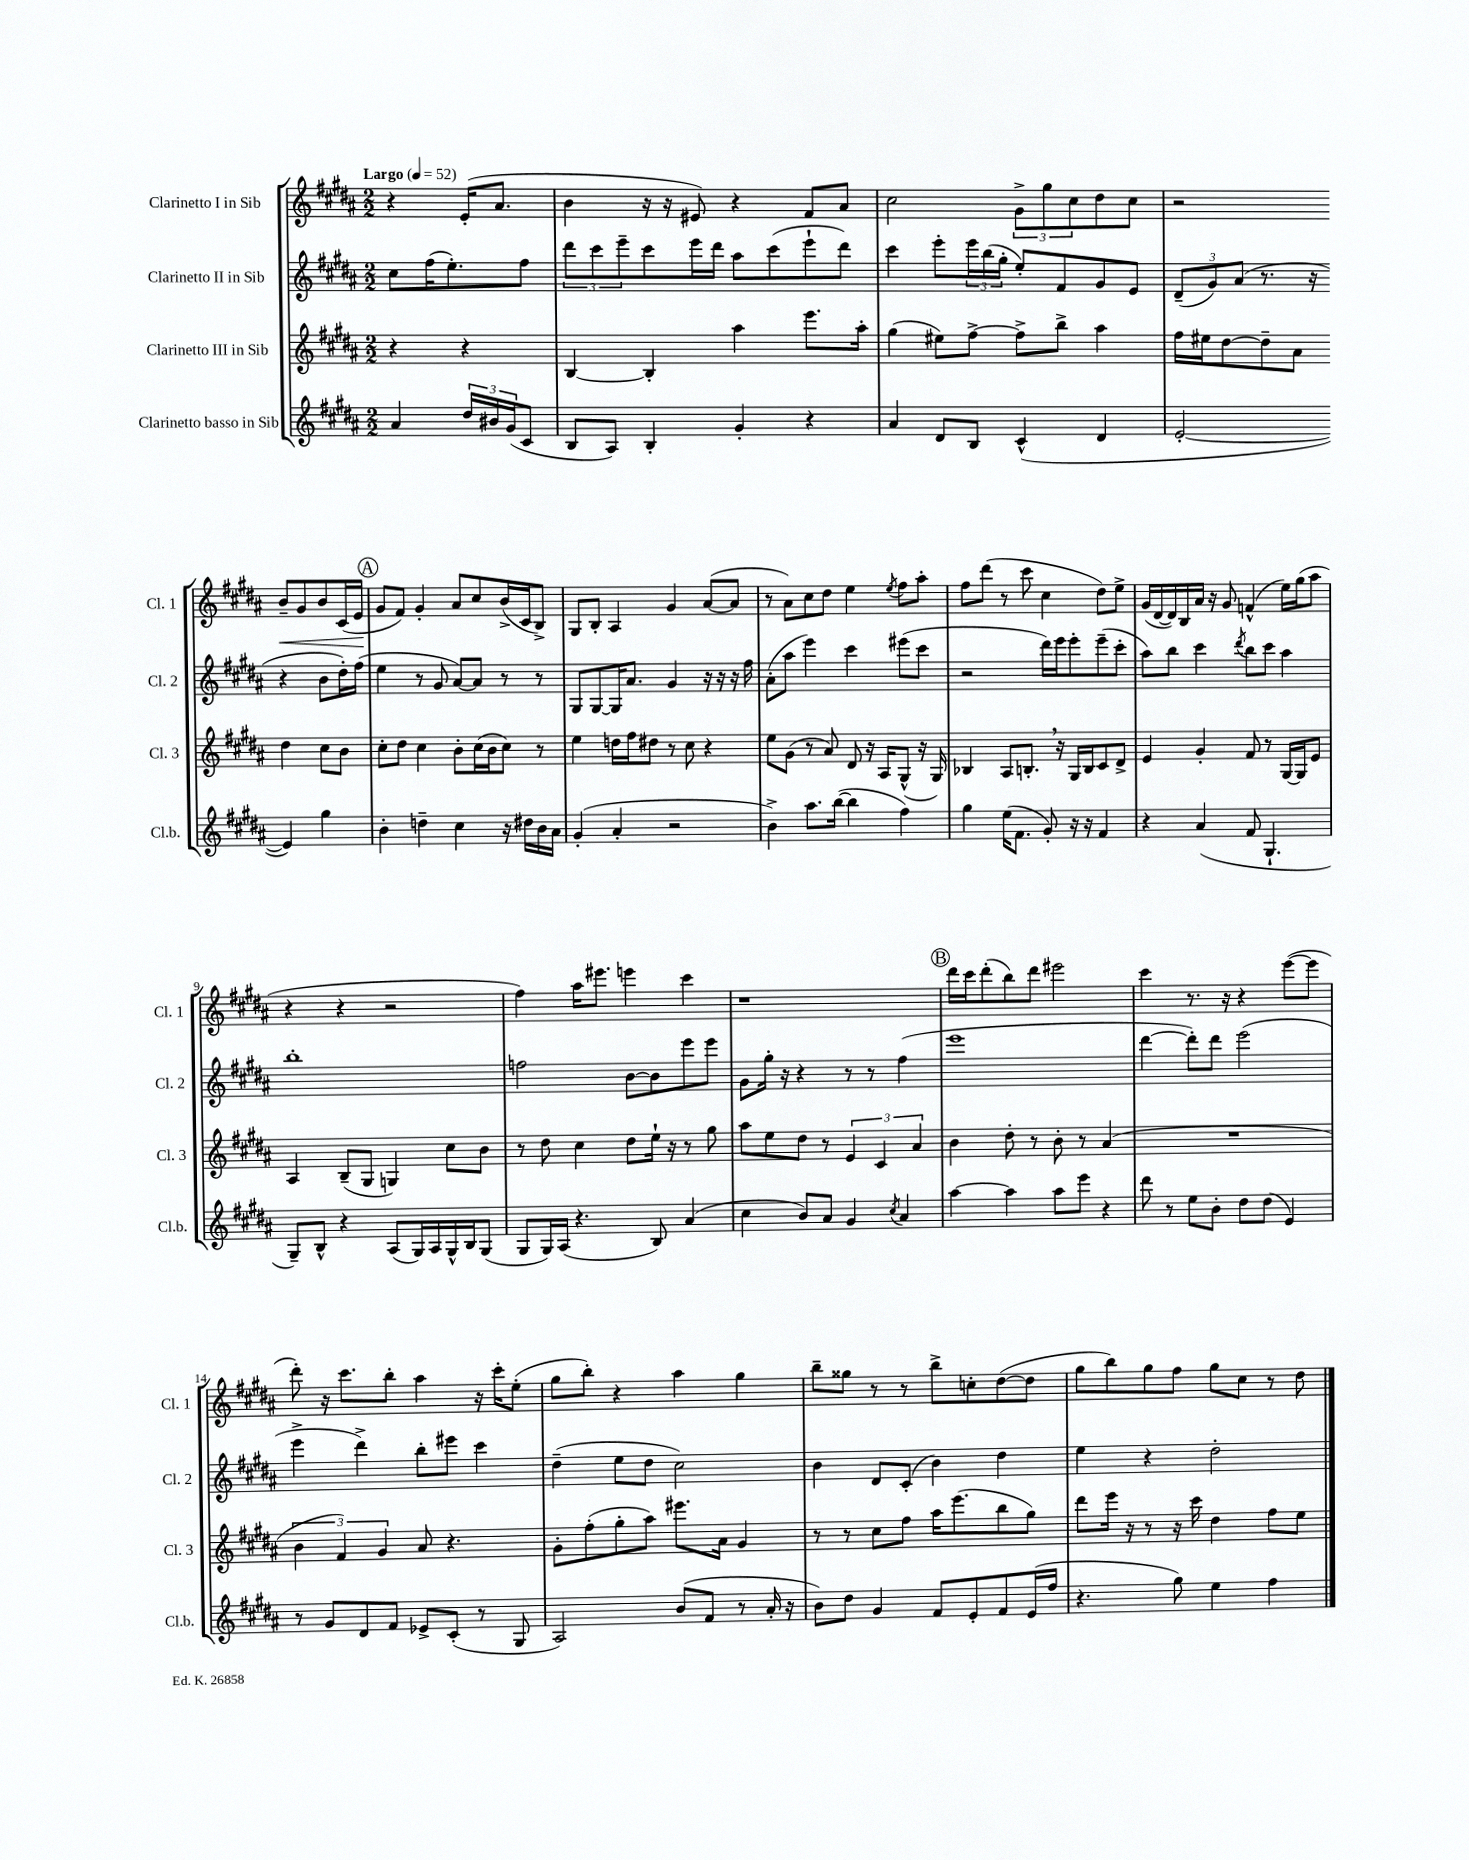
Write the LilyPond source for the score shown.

<<
\new StaffGroup <<
\new Staff = "s0" \with { instrumentName = "Clarinetto I in Sib" shortInstrumentName = "Cl. 1" } {
    \clef treble \key b \major \numericTimeSignature \time 2/2 \partial 2 \tempo "Largo" 4 = 52
    r4 e'16-.( ais'8. |
    b'4 r16 r16 eis'8) r4 fis'8 ais'8 |
    cis''2 \tuplet 3/2 { gis'8-> gis''8 cis''8 } dis''8 cis''8 |
    r2 b'8--\< gis'8 b'8 cis'16( e'16 |
    \mark \markup { \circle "A" } gis'8\! fis'8) gis'4-. ais'8 cis''8 b'16->( cis'16 b8->) |
    gis8 b8-. ais4 gis'4 ais'8~( ais'8 |
    r8 ais'8) cis''8 dis''8 e''4 \acciaccatura { e''8 } fis''8 ais''8-. |
    fis''8 dis'''8( r8 cis'''8 cis''4 dis''8) e''8-> |
    gis'16( dis'16~ dis'16) b16 ais'16 r16 gis'8 f'4-^( e''16) gis''16( ais''8 |
    r4 r4 r2 |
    fis''4) ais''16 eis'''8. e'''4 cis'''4 |
    r1 |
    \mark \markup { \circle "B" } dis'''16 cis'''16 dis'''8-.( b''8) dis'''8 eis'''2 |
    cis'''4 r8. r16 r4 e'''8~( e'''8 |
    dis'''8-.) r16 cis'''8. b''8-. ais''4 r16 cis'''16-. e''8-.( |
    gis''8 b''8-.) r4 ais''4 gis''4 |
    b''8-- gisis''8 r8 r8 b''8-> c''8-. dis''8~( dis''8 |
    gis''8 b''8) gis''8 fis''8 gis''8 cis''8 r8 dis''8 \bar "|." |
}
\new Staff = "s1" \with { instrumentName = "Clarinetto II in Sib" shortInstrumentName = "Cl. 2" } {
    \clef treble \key b \major \numericTimeSignature \time 2/2 \partial 2
    cis''8 fis''16( e''8.-.) fis''8 |
    \tuplet 3/2 { dis'''8 cis'''8 e'''8-- } cis'''8 e'''16 dis'''16 ais''8 cis'''8( e'''8-! dis'''8) |
    cis'''4 e'''8-. \tuplet 3/2 { e'''16 b''16( gis''16-. } e''8-.) fis'8 gis'8 e'8 |
    \tuplet 3/2 { dis'8--( gis'8) ais'8( } r8. r16 r4 b'8 dis''16-.) fis''16( |
    \mark \markup { \circle "A" } e''4 r8 gis'8 ais'8~) ais'8 r8 r8 |
    gis8 gis8~ gis16 ais'8. gis'4 r16 r16 r16 fis''16 |
    ais'8-.( ais''8 e'''4) cis'''4 eis'''8( cis'''8 |
    r2 dis'''16) e'''16 e'''8-. e'''8--( cis'''8-. |
    ais''8) b''8 cis'''4 \acciaccatura { dis'''8 } b''8 cis'''8 ais''4 |
    b''1-. |
    f''2 b'8~ b'8 e'''8 e'''8 |
    gis'8 gis''16-. r16 r4 r8 r8 fis''4( |
    \mark \markup { \circle "B" } e'''1 |
    dis'''4~ dis'''8-.) dis'''8 e'''2( |
    e'''4-> dis'''4->) b''8-. eis'''8 cis'''4 |
    dis''4--( e''8 dis''8 cis''2) |
    b'4 dis'8 cis'8-.( b'4) dis''4 |
    e''4 r4 dis''2-. \bar "|." |
}
\new Staff = "s2" \with { instrumentName = "Clarinetto III in Sib" shortInstrumentName = "Cl. 3" } {
    \clef treble \key b \major \numericTimeSignature \time 2/2 \partial 2
    r4 r4 |
    b4~ b4-. ais''4 e'''8. ais''16-. |
    gis''4( eis''8) fis''8~-> fis''8-> b''8-> ais''4 |
    fis''16 eis''16 dis''8~ dis''8-- ais'8 dis''4 cis''8 b'8 |
    \mark \markup { \circle "A" } cis''8-. dis''8 cis''4 b'8-. cis''16( b'16 cis''8) r8 |
    e''4 d''16 fis''16 dis''8 r8 cis''8 r4 |
    e''8 gis'8( r8 ais'8) dis'8 r16 ais16 gis8-^( r16 gis16) |
    bes4 ais8 b8.-. \breathe r16 gis16 b16 cis'8 dis'8-> |
    e'4 gis'4-. fis'8 r8 gis16~ gis16 e'8 |
    ais4 b8--( gis8 g4) cis''8 b'8 |
    r8 dis''8 cis''4 dis''8 e''16-! r16 r8 gis''8 |
    ais''8 e''8 dis''8 r8 \tuplet 3/2 { e'4 cis'4 ais'4 } |
    \mark \markup { \circle "B" } b'4 dis''8-. r8 b'8-. r8 ais'4( |
    R1 |
    \tuplet 3/2 { b'4 fis'4) gis'4 } ais'8 r4. |
    gis'8-. fis''8-.( gis''8-. ais''8) eis'''8. ais'16 gis'4 |
    r8 r8 cis''8 fis''8 ais''16 e'''8.( b''8 gis''8) |
    dis'''8 e'''16 r16 r8 r16 cis'''16 dis''4 fis''8 e''8 \bar "|." |
}
\new Staff = "s3" \with { instrumentName = "Clarinetto basso in Sib" shortInstrumentName = "Cl.b." } {
    \clef treble \key b \major \numericTimeSignature \time 2/2 \partial 2
    ais'4 \tuplet 3/2 { dis''16 bis'16 gis'16( } cis'8 |
    b8 ais8) b4-. gis'4-. r4 |
    ais'4 dis'8 b8 cis'4-^( dis'4 |
    e'2~-. e'4) gis''4 |
    \mark \markup { \circle "A" } b'4-. d''4-- cis''4 r16 dis''16 b'16 ais'16 |
    gis'4-.( ais'4-. r2 |
    b'4->) ais''8. b''16~( b''4 fis''4) |
    gis''4 e''16( fis'8. gis'8-.) r16 r16 fis'4 |
    r4 ais'4( fis'8 gis4.-! |
    gis8--) b8-^ r4 ais8( gis16) ais16 gis16-^ b16 gis8( |
    gis8 gis16) ais16( r4. b8) ais'4( |
    cis''4 b'8) ais'8 gis'4 \acciaccatura { cis''8 } ais'4 |
    \mark \markup { \circle "B" } ais''4~ ais''4 ais''8 e'''8 r4 |
    dis'''8 r8 e''8 b'8-. dis''8 dis''8( e'4) |
    r8 gis'8 dis'8 fis'8 ees'8-> cis'8-.( r8 gis8 |
    ais2) b'8( fis'8 r8 ais'16-. r16 |
    b'8) dis''8 gis'4 fis'8 e'8-. fis'8 e'16( fis''16 |
    r4. gis''8) e''4 fis''4 \bar "|." |
}
>>
>>
